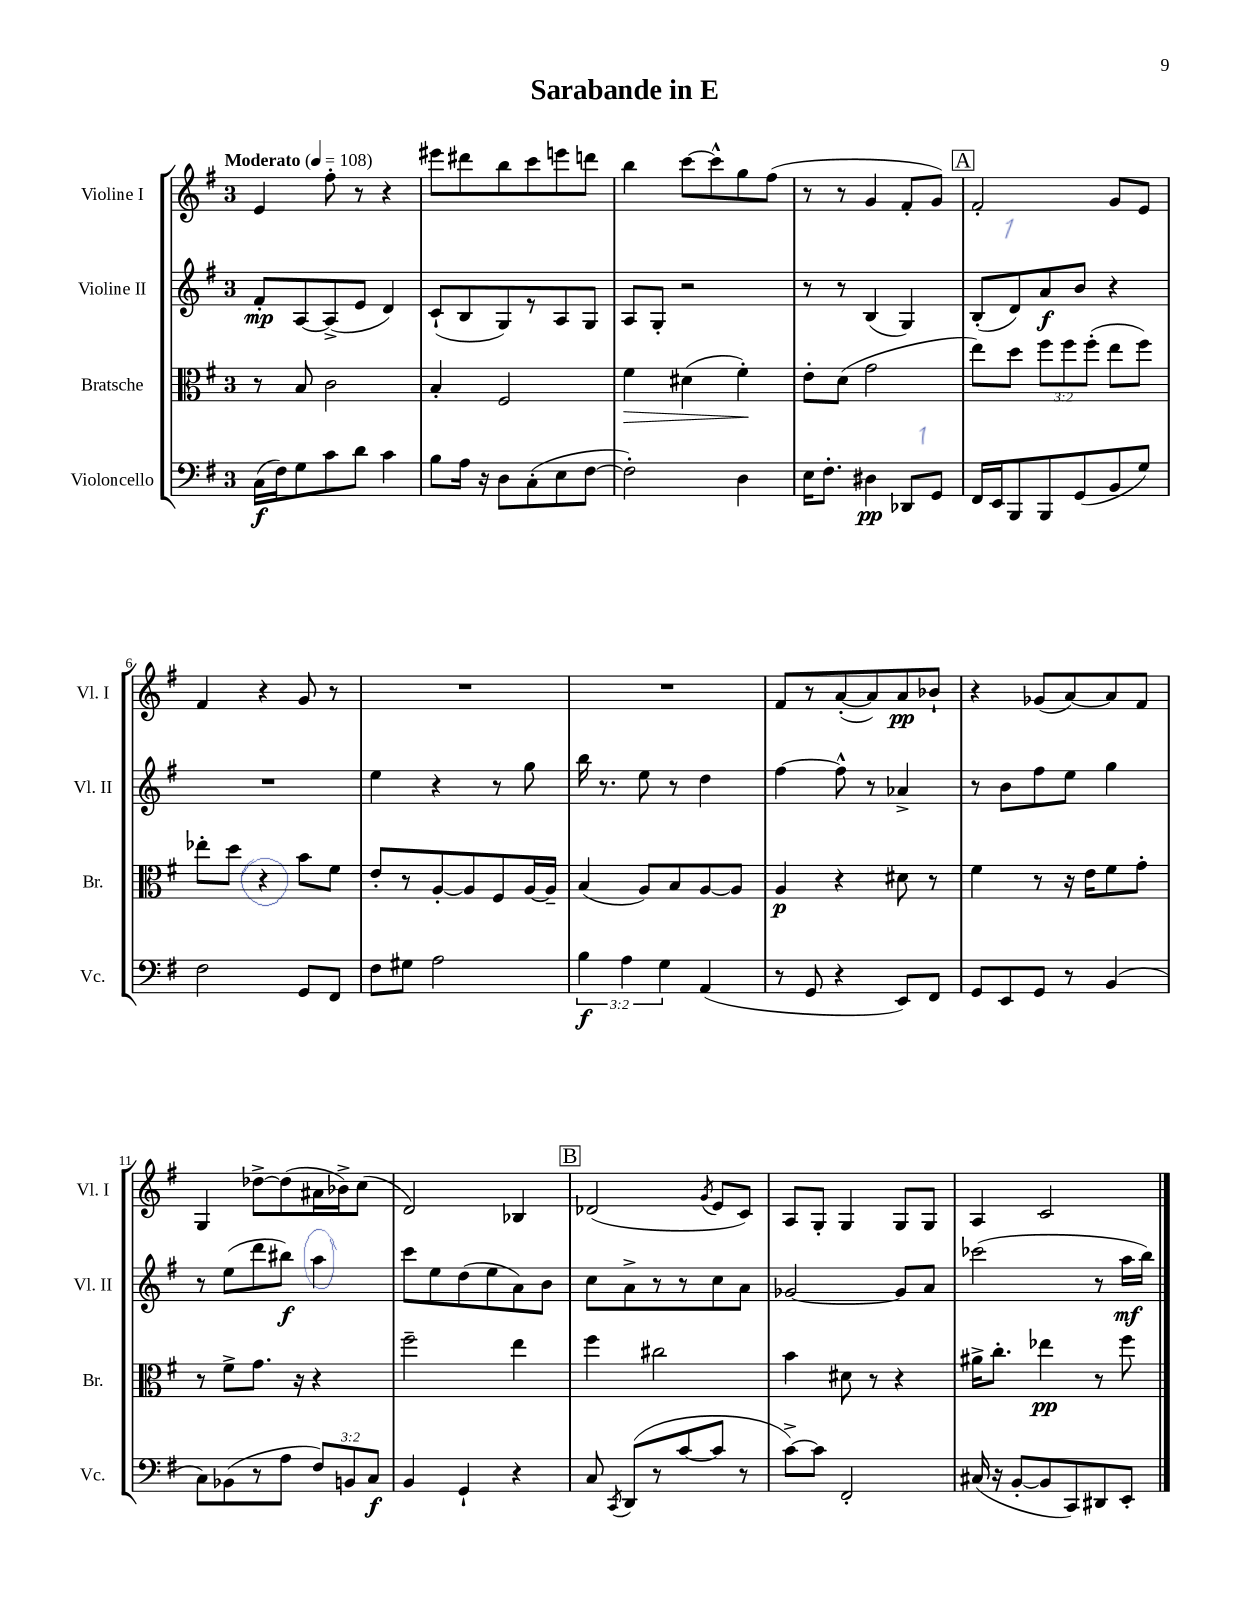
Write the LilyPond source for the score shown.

\header { title = "Sarabande in E" }
<<
\new StaffGroup <<
\new Staff = "s0" \with { instrumentName = "Violine I" shortInstrumentName = "Vl. I" } {
    \clef treble \key g \major \once \override Staff.TimeSignature.style = #'single-digit \time 3/4 \tempo "Moderato" 4 = 108
    \autoBeamOff e'4 fis''8-. r8 r4 |
    eis'''8[ dis'''8 b''8 c'''8 e'''8 d'''8] |
    b''4 c'''8[~ c'''8-^ g''8 fis''8]( |
    r8 r8 g'4 fis'8[-. g'8]) |
    \mark \markup { \box "A" } fis'2-. g'8[ e'8] |
    fis'4 r4 g'8 r8 |
    R2. |
    R2. |
    fis'8[ r8 a'8~-.( a'8) a'8\pp bes'8]-! |
    r4 ges'8[( a'8~) a'8 fis'8] |
    g4 des''8[~-> des''8( ais'16 bes'16->) c''8]( |
    d'2) bes4 |
    \mark \markup { \box "B" } des'2( \acciaccatura { g'8 } e'8[ c'8]) |
    a8[ g8]-. g4 g8[ g8] |
    a4 c'2 \bar "|." |
}
\new Staff = "s1" \with { instrumentName = "Violine II" shortInstrumentName = "Vl. II" } {
    \clef treble \key g \major \once \override Staff.TimeSignature.style = #'single-digit \time 3/4
    \autoBeamOff fis'8[-.\mp a8~ a8->( e'8] d'4) |
    c'8[-!( b8 g8) r8 a8 g8] |
    a8[ g8]-. r2 |
    r8 r8 b4( g4) |
    \mark \markup { \box "A" } b8[-.( d'8) a'8\f b'8] r4 |
    R2. |
    e''4 r4 r8 g''8 |
    b''16 r8. e''8 r8 d''4 |
    fis''4~ fis''8-^ r8 aes'4-> |
    r8 b'8[ fis''8 e''8] g''4 |
    r8 e''8[( d'''8 bis''8]\f) a''4 |
    c'''8[ e''8 d''8( e''8 a'8) b'8] |
    \mark \markup { \box "B" } c''8[ a'8-> r8 r8 c''8 a'8] |
    ges'2~ ges'8[ a'8] |
    ces'''2( r8 a''16[\mf b''16]) \bar "|." |
}
\new Staff = "s2" \with { instrumentName = "Bratsche" shortInstrumentName = "Br." } {
    \clef alto \key g \major \once \override Staff.TimeSignature.style = #'single-digit \time 3/4 \override Staff.TupletNumber.text = #tuplet-number::calc-fraction-text
    \autoBeamOff r8 b8 c'2 |
    b4-. fis2 |
    fis'4\> dis'4( fis'4-.\!) |
    e'8[-. d'8]( g'2 |
    \mark \markup { \box "A" } e''8[) d''8] \tuplet 3/2 { fis''8[ fis''8 fis''8]-.( } e''8[ fis''8]) |
    ees''8[-. d''8] r4 b'8[ fis'8] |
    e'8[-. r8 a8~-. a8 fis8 a16~ a16]-- |
    b4( a8[) b8 a8~ a8] |
    a4\p r4 dis'8 r8 |
    fis'4 r8 r16 e'16[ fis'8 g'8]-. |
    r8 fis'8[-> g'8.] r16 r4 |
    fis''2-- e''4 |
    \mark \markup { \box "B" } fis''4 cis''2 |
    b'4 dis'8 r8 r4 |
    ais'16[-> c''8.]-. ees''4\pp r8 fis''8 \bar "|." |
}
\new Staff = "s3" \with { instrumentName = "Violoncello" shortInstrumentName = "Vc." } {
    \clef bass \key g \major \once \override Staff.TimeSignature.style = #'single-digit \time 3/4 \override Staff.TupletNumber.text = #tuplet-number::calc-fraction-text
    \autoBeamOff c16[\f( fis16) g8 c'8 d'8] c'4 |
    b8[ a16] r16 d8[ c8-.( e8 fis8]~ |
    fis2-.) d4 |
    e16[ fis8.]-. dis4\pp des,8[ g,8] |
    \mark \markup { \box "A" } fis,16[ e,16 b,,8 b,,8 g,8( b,8 g8]) |
    fis2 g,8[ fis,8] |
    fis8[ gis8] a2 |
    \tuplet 3/2 { b4\f a4 g4 } a,4( |
    r8 g,8 r4 e,8[) fis,8] |
    g,8[ e,8 g,8] r8 b,4( |
    c8[) bes,8( r8 a8] \tuplet 3/2 { fis8[) b,8 c8]\f } |
    b,4 g,4-! r4 |
    \mark \markup { \box "B" } c8 \acciaccatura { c,8 } d,8[( r8 c'8~ c'8] r8 |
    c'8[~->) c'8] fis,2-. |
    cis16( r16 b,8[~-. b,8 c,8) dis,8 e,8]-. \bar "|." |
}
>>
>>
